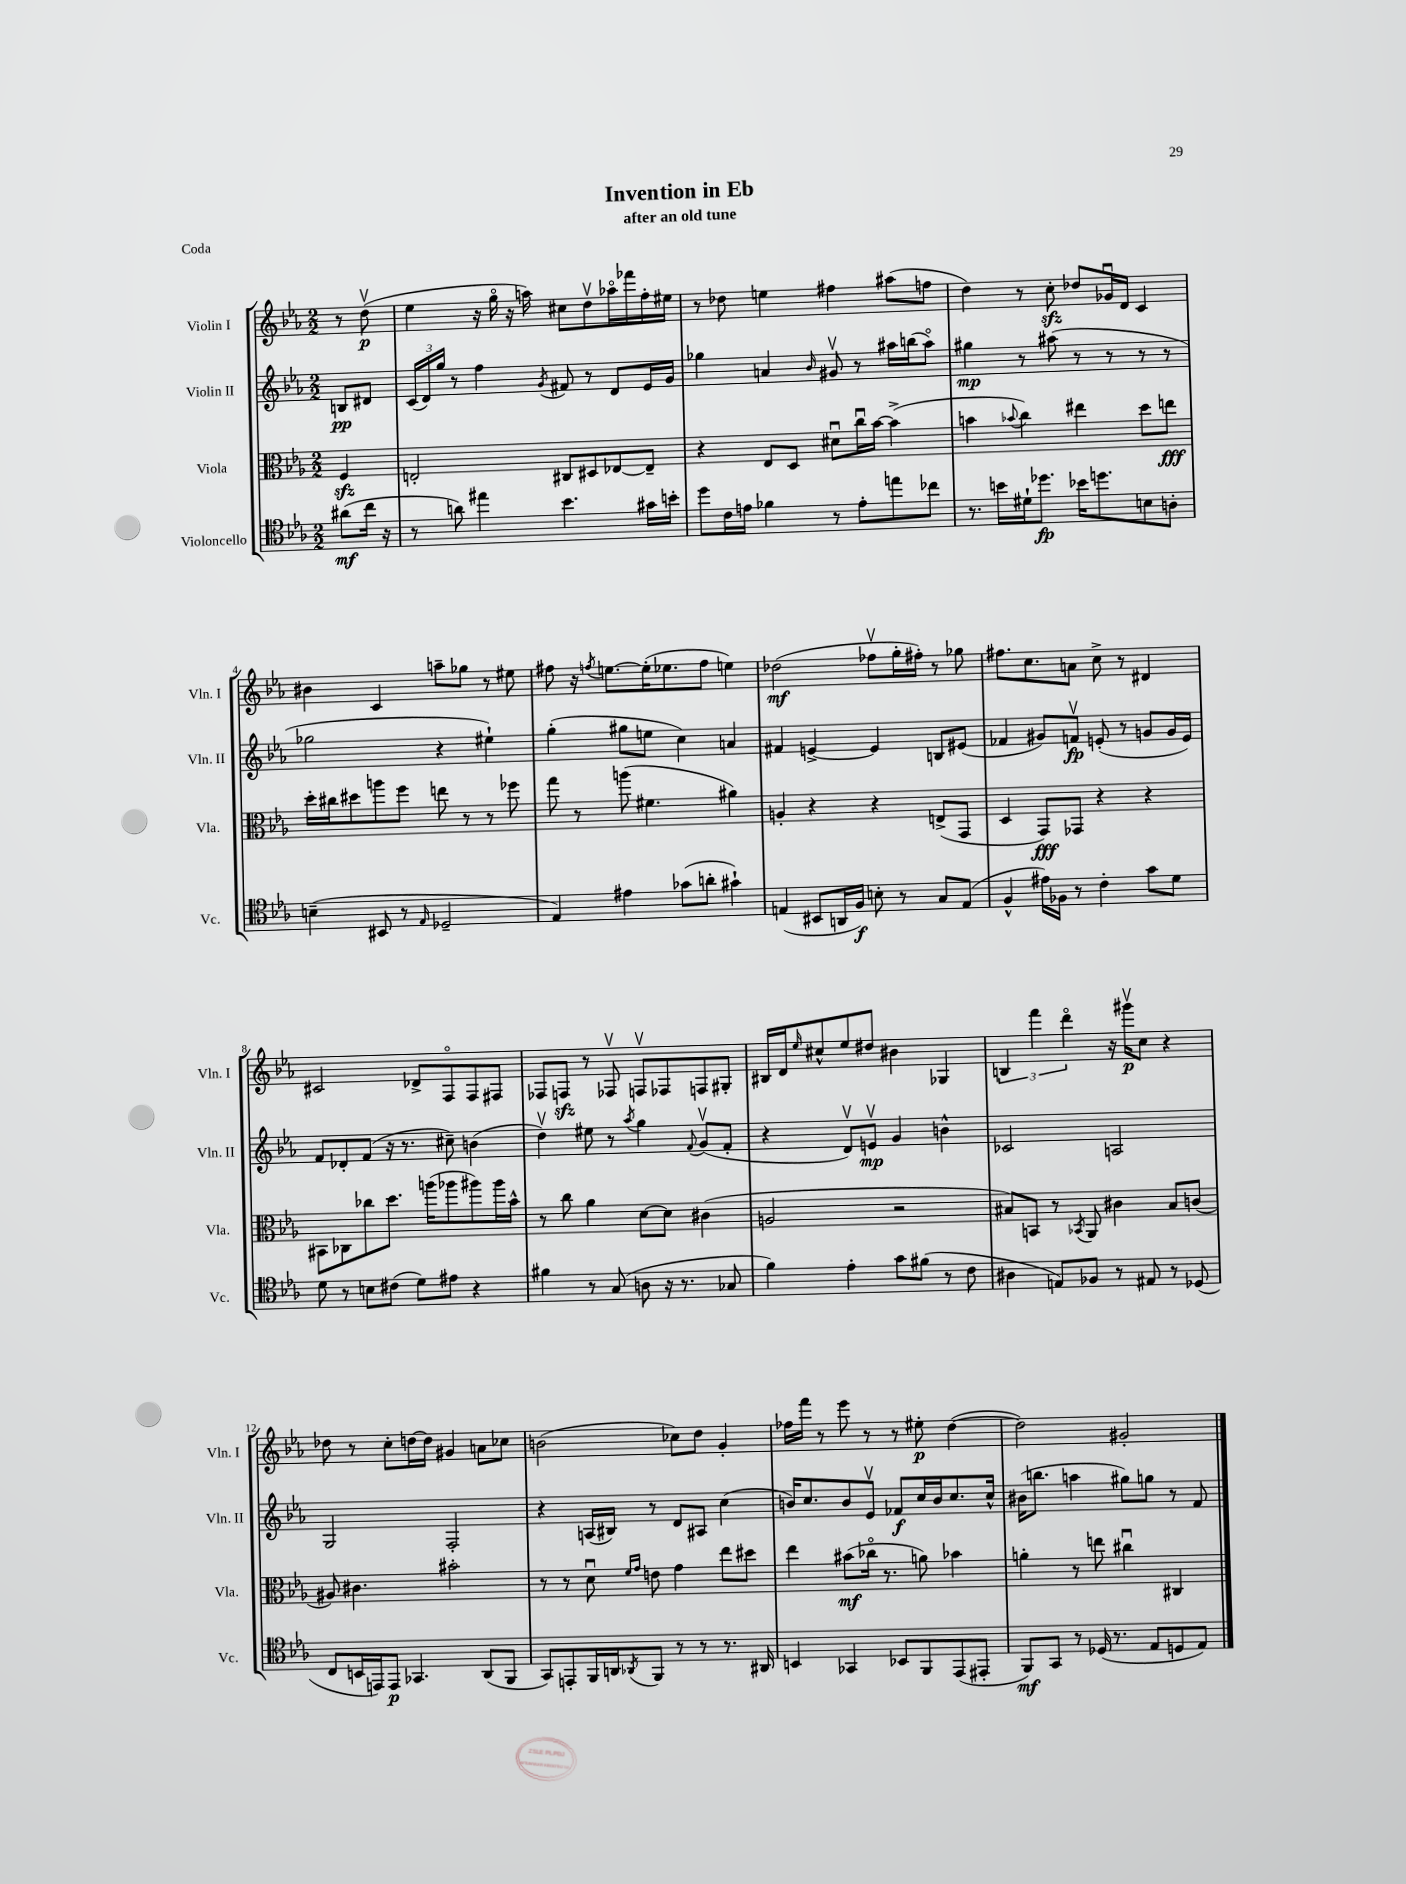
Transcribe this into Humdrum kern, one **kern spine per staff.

**kern	**kern	**kern	**kern
*staff4	*staff3	*staff2	*staff1
*clefC4	*clefC3	*clefG2	*clefG2
*k[b-e-a-]	*k[b-e-a-]	*k[b-e-a-]	*k[b-e-a-]
*M2/2	*M2/2	*M2/2	*M2/2
(8a#	4F	8B	8r
16cc	.	8d#	(8ddv
16r	.	.	.
=	=	=	=
8r	2E'	(24c	4ee-
.	.	24d)	.
.	.	24gg	.
8a)	.	8r	.
4ee#	.	4ff	16r
.	.	.	16ggo
.	.	.	16r
.	.	.	16aa)
.	.	8qg	.
4.b-	8C#	8f#	8cc#
.	8D#	8r	8ddv
.	[8E-	8d	16aa-o
.	.	.	16fff-
16g#	8E-~]	16e-	16ff'
16b'	.	16g	16ee#
=	=	=	=
8dd	4r	4gg-	8r
16c	.	.	8dd-
16e	.	.	.
4f-	8E-	4a	4ee
.	8D	.	.
.	.	16qqb-	.
8r	8d#u	8g#v	4ff#
8e'	16ccu	8r	.
.	[16b-	.	.
8ee	(4b-^]	16aa#	(8aa#
.	.	(16bb	.
8cc-	.	8aa#o)	8ff
=	=	=	=
8.r	4b	4gg#	4dd)
16b	.	.	.
.	8qqb-	.	.
16d#`	4cc)	8r	8r
8.dd-	.	.	.
.	.	(8aa#	8cc'
16b-	4ee#	8r	8dd-
8.dd	.	.	.
.	.	8r	16g-u
.	.	.	16d
8B	8dd	8r	4c
8A'	8ee	8r	.
=	=	=	=
(4B~	16dd'	2gg-	4b#
.	16cc#	.	.
.	8dd#	.	.
8BB#	8aa	.	4c
8r	8ff	.	.
16qqE-	.	.	.
2D-~	8ee	4r	8aa~
.	8r	.	8gg-
.	8r	4ee#`)	8r
.	8ff-	.	8ee#
=	=	=	=
4E-)	8gg	(4gg'	8ff#
.	8r	.	16r
.	.	.	8qff
.	.	.	[8.ee
4e#	(8aa	8gg#	.
.	4.f#	8ee	(16ee']
.	.	.	8.ee-
(8g-	.	4cc)	.
8a'	.	.	8ff
4g#`)	4a#)	4a	4ee)
=	=	=	=
(4E	4A'	4f#	(2dd-
8BB#	4r	[4e^	.
16AA	.	.	.
16F)	.	.	.
8B'	4r	4e]	8ff-v
8r	.	.	16gg'
.	.	.	16ff#')
8G	(8E^	8B	8r
(8E	8GG	(8e#	8gg-
=	=	=	=
4F^^	4D	4f-	8.ff#
.	.	.	8.cc
16e#)	8GG)	8g#)	.
16F-	.	.	.
8r	8GG-	8fv	8a
4c'	4r	(8e'	8cc^
.	.	8r	8r
8g	4r	8g	4d#
8d	.	16g	.
.	.	16e)	.
=	=	=	=
8d	8BB#	8f	2c#
8r	8C-	8d-'	.
8B	8cc-	(8f	.
(8c#	8.dd	16r	.
.	.	8.r	.
8d)	.	.	8d-^
.	(16aa	.	.
8e#	8aa-	8cc#~)	8Fo
4r	8aa#)	(4b	8F
.	16aa#	.	8F#
.	16b-^^	.	.
=	=	=	=
4f#	8r	4ddv)	8F-
.	8cc	.	8F
8r	4a-	8ee#	8r
(8G	.	8r	8F-v
.	.	8qaa-	.
8A	[8d	4gg	8Fv
16r	8d]	.	8F-
8.r	.	.	.
.	.	8qqf	.
.	(4c#	(8gv	8F
8G-	.	8f'	8G#'
=	=	=	=
4f)	2A	4r	16B#
.	.	.	16d
.	.	.	16qqee-
.	.	.	8cc#^^
4e-'	.	8dv)	8ee-
.	.	8ev	8dd#
8g	2r	4g	4b#
(8f#	.	.	.
8r	.	4b^^	4G-
8c	.	.	.
=	=	=	=
4A#	8B#)	2c-	6B
.	8BB	.	.
.	.	.	6fff
8E)	8r	.	.
.	.	.	6dddo
.	8qBB-	.	.
8F-	8AA-	.	.
8r	4c#	2A	16r
.	.	.	16ggg#v
8E#	.	.	8cc
8r	8B#	.	4r
(8D-	(8c	.	.
=	=	=	=
8C	8A#)	2G	8dd-
16BB	4.c#	.	8r
16EE)	.	.	.
8EE	.	.	8cc'
4.GG-	.	.	[16dd
.	.	.	16dd]
.	2b#'	2F'	4g#
(8AA-	.	.	8a
8FF	.	.	8cc-
=	=	=	=
8GG)	8r	4r	(2b
8EE'	8r	.	.
16FF	8du	(16A	.
16AA	.	16B#)	.
.	16qqf	.	.
8qAA-	16qqg	.	.
8FF	8e	8r	.
8r	4g	8d	8cc-)
8r	.	8A#	8dd
8.r	8ee-	(4cc	4g'
.	8dd#	.	.
16AA#	.	.	.
=	=	=	=
4BB	4ee-	16b)	16ff-
.	.	8.cc	16fff
.	.	.	8r
4GG-	(8b#	8b	8eee-
.	16cc-o	8e-v	8r
.	8.r	.	.
8BB-	.	8f-	8r
8FF	8a)	16cc	8ee#'
.	.	16b	.
(8EE-	4b-	8.cc	([4dd
8EE#'	.	.	.
.	.	16cc^^	.
=	=	=	=
8FF)	4a'	(16b#	2dd])
.	.	8.bb	.
8GG	.	.	.
8r	8r	4aa	.
(16D-	8ee	.	.
8.r	.	.	.
.	4cc#u	8gg#)	2g#'
8E-	.	8gg	.
8D	4C#	8r	.
8E-)	.	8f	.
==	==	==	==
*-	*-	*-	*-
